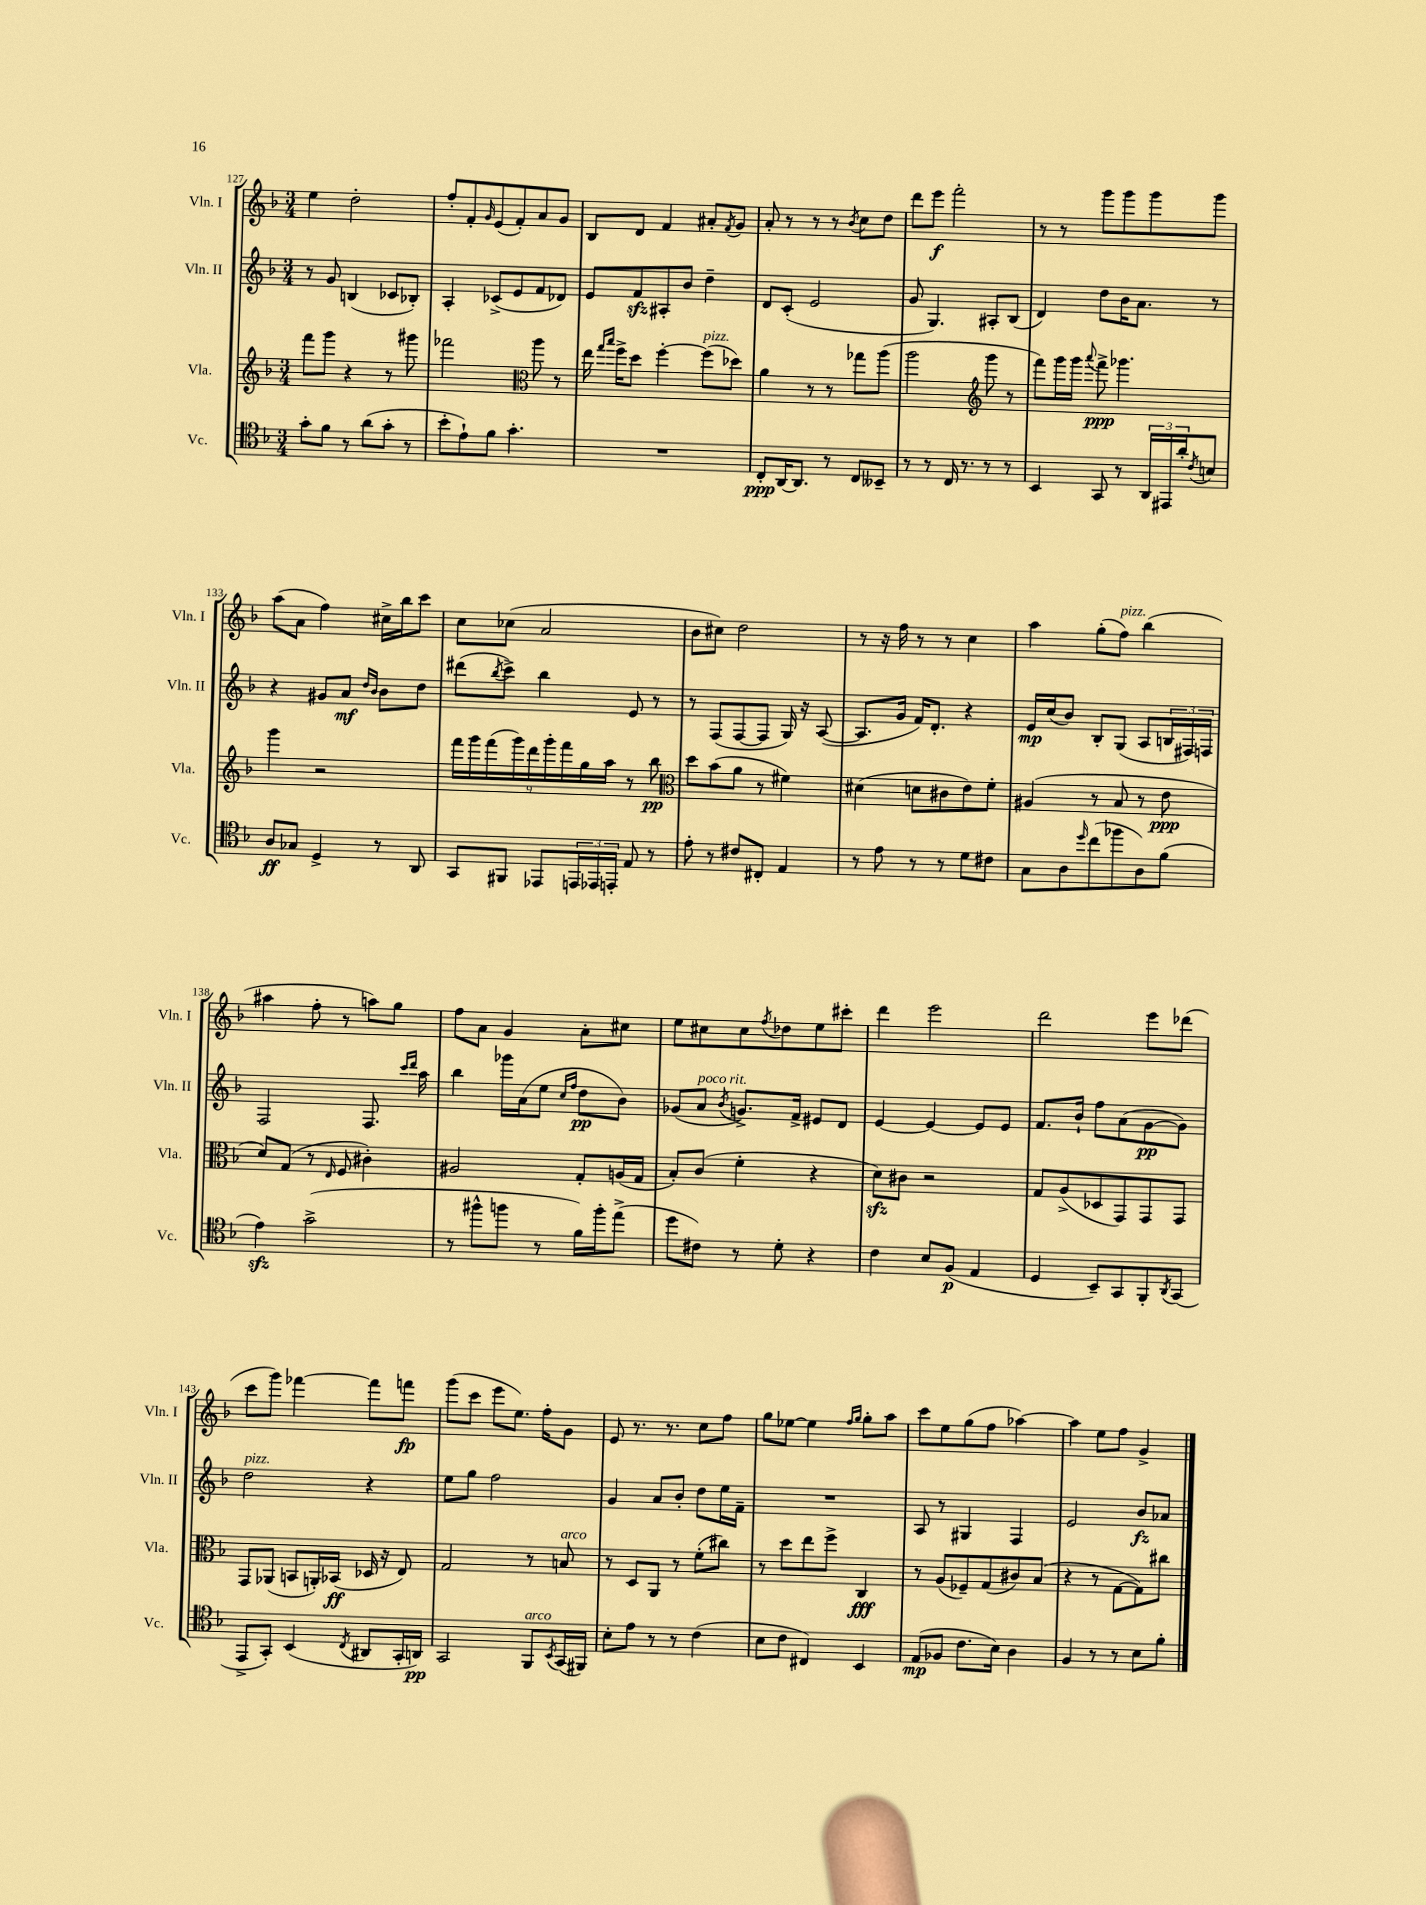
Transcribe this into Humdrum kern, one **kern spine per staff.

**kern	**kern	**kern	**kern
*staff4	*staff3	*staff2	*staff1
*clefC4	*clefG2	*clefG2	*clefG2
*k[b-]	*k[b-]	*k[b-]	*k[b-]
*M3/4	*M3/4	*M3/4	*M3/4
8g'	8fff	8r	4ee
8f	8ggg	8g	.
8r	4r	(4B	2dd'
(8a	.	.	.
8g'	8r	8c-	.
8r	8ggg#	8B-')	.
=	=	=	=
8b-'	2fff-	4A'	8ff'
8e`)	.	.	8f'
.	.	.	16qqg
8f	.	(8c-^	(8e
4.g'	.	8e	8f')
*	*clefC3	*	*
.	8aa	8f	8a
.	8r	8d-)	8g
=	=	=	=
2.r	16ee	8e	8B-
.	16qqgg	.	.
.	16qqbb-	.	.
.	16ff^	.	.
.	8dd	8f	8d
.	[4ff'	8A#'	4f
.	.	8b-	.
.	(8ff]	4dd~	8a#'
.	.	.	8qf
.	8dd-)	.	8g
=	=	=	=
8C'	4a	8d	8a'
[16AA	.	(8c'	8r
8.AA]	.	.	.
.	8r	2e	8r
8r	8r	.	8r
.	.	.	8qb-
8C	8gg-	.	8cc
8BB--~	(8aa	.	8dd
=	=	=	=
8r	2aa	8g	8ddd
8r	.	4.G)	8eee
16C	.	.	2fff'
8.r	.	.	.
*	*clefG2	*	*
8r	8ggg	8A#'	.
8r	8r	(8B-	.
=	=	=	=
4BB-	8fff)	4d)	8r
.	16ggg	.	8r
.	16ggg	.	.
.	8qqaaa	.	.
8GG	8fff^	8dd	8ggg
8r	4.ggg-	16b-	8ggg
.	.	8.a	.
24AA	.	.	8ggg
24EE#	.	.	.
24a'	.	.	.
8qc	.	.	.
8B	.	8r	8ggg
=	=	=	=
8A	4ggg	4r	(8aa
8G-	.	.	8a
4D^	2r	8g#	4ff)
.	.	8a	.
.	.	16qqdd	.
.	.	16qqb-	.
8r	.	8b-	16cc#^
.	.	.	16bb-
8AA	.	8dd	8ccc
=	=	=	=
8GG	18fff	(8ddd#	8cc
.	18ggg	.	.
.	(18fff	.	.
.	.	8qbb-	.
8FF#	.	8ccc^)	(8cc-
.	18ggg)	.	.
.	18ddd	.	.
8EE-	.	4bb-	2a
.	18ggg'	.	.
.	18fff	.	.
24EE	.	.	.
.	18gg	.	.
24EE-	.	.	.
.	18aa	.	.
24EE'	.	.	.
8E	8r	8e	.
8r	8bb-	8r	.
=	=	=	=
*	*clefC3	*	*
8e'	8dd	8r	8b-
8r	(8b-	(8F	8cc#)
8c#	8a	[8F	2dd
8C#'	8r	8F]	.
4E	4f#)	16G)	.
.	.	16r	.
.	.	([8A	.
=	=	=	=
8r	(4d#	8.A]	8r
8e	.	.	16r
.	.	16g	16ff
8r	8d	16f)	8r
.	.	8.d'	.
8r	8c#	.	8r
8d	8e)	4r	4cc
8c#	8f'	.	.
=	=	=	=
8G	(4A#	16e	4aa
.	.	(16cc	.
8A	.	8b-)	.
16qqdd	.	.	.
(8cc	8r	8B-'	(8gg'
8ff-	8B-	(8G	8ff)
8A)	8r	8A	(4bb-
(8f	8e	24B	.
.	.	24F#)	.
.	.	24F	.
=	=	=	=
4e)	8d)	2F	4aa#
.	(8G	.	.
(2g^	8r	.	8ff'
.	16qqE	.	.
.	8F	.	8r
.	4c#')	8.F	8aa)
.	.	.	8gg
.	.	16qqccc	.
.	.	16qqddd	.
.	.	16aa	.
=	=	=	=
8r	2A#	4bb-	8ff
8ff#^^	.	.	8a
8ff	.	16ggg-	4g
.	.	(16a	.
8r	.	8ee	.
.	.	16qqcc	.
.	.	16qqff	.
16f)	8G'	8dd	8a'
16ff'	.	.	.
(8ee^	(16A	8b-)	8cc#
.	16G	.	.
=	=	=	=
8dd	8B-')	(8g-	8ee
8c#)	(8c	8a	8cc#
.	.	8qb-	.
8r	4f'	8.g^)	8cc#
.	.	.	8qff
8d'	.	.	8dd-
.	.	16f^	.
4r	4r	8e#	8ee
.	.	8d	8ccc#'
=	=	=	=
4c	8d)	[4e	4ddd
.	8c#	.	.
8B-	2r	4e_	2eee
(8F	.	.	.
4E	.	8e]	.
.	.	8e	.
=	=	=	=
4D	8G	8.f	2ddd
.	(8A^	.	.
.	.	16b-`	.
8BB-~)	8D-	8ff	.
8GG	8GG)	(8a	.
8FF'	8GG	[8g	8eee
8qAA	.	.	.
(8GG	8GG	8g])	(8ddd-
=	=	=	=
8EE^	8GG	2dd	8ccc
8GG')	(8AA-	.	8ggg)
(4BB-	8BB	.	[4fff-
.	16AA')	.	.
.	(16BB-	.	.
8qC	.	.	.
8AA#	16D-	4r	8fff-]
.	16r	.	.
16GG'	8E)	.	8fff
16AA)	.	.	.
=	=	=	=
2GG	2G	8ee	(8ggg
.	.	8gg	8ccc
.	.	2ff	8eee
.	.	.	8.ee)
8FF	8r	.	.
.	.	.	16ff'
8qBB-	.	.	.
(16GG	8B	.	8g
16FF#)	.	.	.
=	=	=	=
8B-'	8r	4g	8e
8e	8D	.	8.r
8r	8AA	8a	.
.	.	.	8.r
8r	8r	8b-'	.
(4c	(8f'	8dd	8cc
.	8cc#)	16ee	8ff
.	.	16f~	.
=	=	=	=
8B-	8r	2.r	8gg
8c	8dd	.	[8ee-
4C#)	8ee	.	4ee-]
.	8ff^	.	.
.	.	.	16qqff
.	.	.	16qqgg
4BB-	4C	.	8gg'
.	.	.	8aa
=	=	=	=
(8E	8r	8A	8ccc
8F-	(8A	8r	8ee
8.c	8F-~)	4G#	(8gg
.	(8G	.	8ff
16B-)	.	.	.
4A	8c#)	4F	[4aa-)
.	(8B-	.	.
=	=	=	=
4F	4r	2e	4aa-]
8r	8r	.	8ee
8r	[8G	.	8ff
8B-	8G])	8b-	4g^
8f'	8cc#	8a-	.
==	==	==	==
*-	*-	*-	*-
